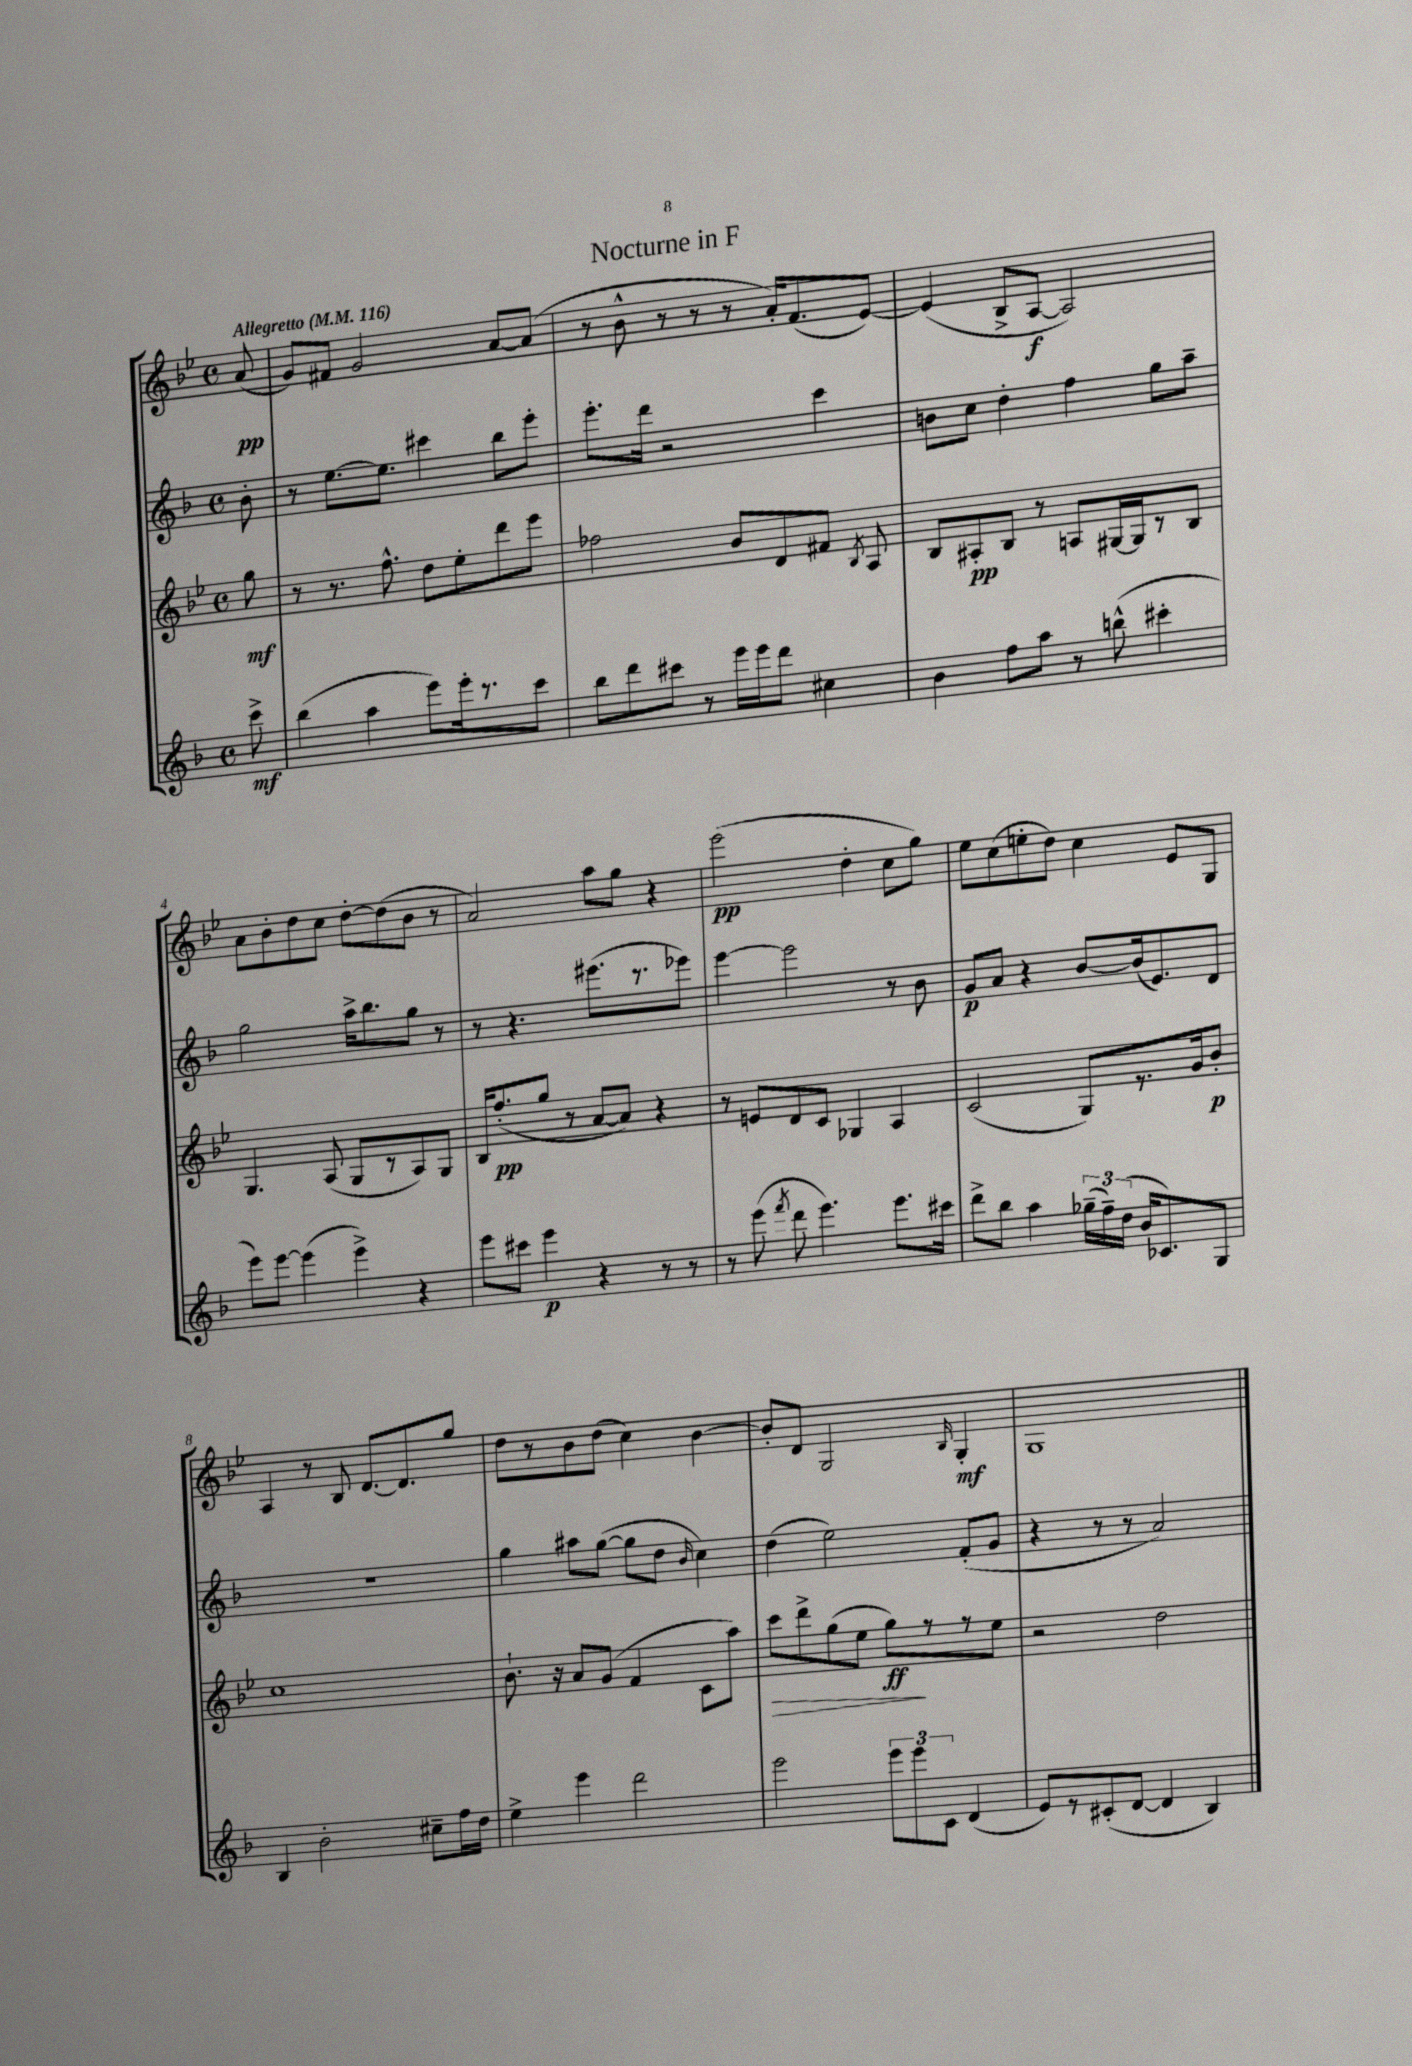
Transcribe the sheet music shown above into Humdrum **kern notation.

**kern	**dynam	**kern	**dynam	**kern	**dynam	**kern	**dynam
*part4	*part4	*part3	*part3	*part2	*part2	*part1	*part1
*staff4	*staff4	*staff3	*staff3	*staff2	*staff2	*staff1	*staff1
*clefG2	*	*clefG2	*	*clefG2	*	*clefG2	*
*k[b-]	*	*k[b-e-]	*	*k[b-]	*	*k[b-e-]	*
*M4/4	*	*M4/4	*	*M4/4	*	*M4/4	*
*met(c)	*	*met(c)	*	*met(c)	*	*met(c)	*
*MM116	*	*MM116	*	*MM116	*	*MM116	*
=	=	=	=	=	=	=	=
!	!	!	!	!	!	!LO:TX:a:B:t=Allegretto	!
8ccc^\	mf	8gg\	mf	8b-'\	.	(8a/	pp
=1	=1	=1	=1	=1	=1	=1	=1
(4bb-\	.	8r	.	8r	.	8g/L)	.
.	.	8.r	.	[8.ee\L	.	8f#X/J	.
4aa\	.	.	.	.	.	2g/	.
.	.	8.ff^^\	.	8.ee\J]	.	.	.
8eee\L)	.	8dd\L	.	4ccc#X\	.	.	.
16eee'\k	.	8ee-'\	.	.	.	.	.
8.r	.	.	.	.	.	.	.
.	.	8ddd\	.	8bb-\L	.	[8a/L	.
8ccc\J	.	8eee-\J	.	8eee'\J	.	(8a/J]	.
=2	=2	=2	=2	=2	=2	=2	=2
8bb-\L	.	2ff-X\	.	8.eee'\L	.	8r	.
8ddd\	.	.	.	.	.	8b-^^\	.
.	.	.	.	16ddd\Jk	.	.	.
8ccc#X\J	.	.	.	2r	.	8r	.
8r	.	.	.	.	.	8r	.
16eee\LL	.	8b-/L	.	.	.	8r	.
16eee\J	.	.	.	.	.	.	.
8ddd\J	.	8d/	.	.	.	16a'/KL)	.
.	.	.	.	.	.	(8.f/	.
4cc#X\	.	8f#X/J	.	4ccc\	.	.	.
.	.	8qB-/	.	.	.	.	.
.	.	8A/	.	.	.	[8e-/J)	.
=3	=3	=3	=3	=3	=3	=3	=3
4b-\	.	8B-/L	.	8bn\L	.	(4e-/]	.
.	.	8A#X'/	pp	8cc\J	.	.	.
8ff\L	.	8B-/J	.	4dd'\	.	8B-^/L	.
8aa\J	.	8r	.	.	.	[8A/J	f
8r	.	8An/L	.	4ff\	.	2A/])	.
(8bbn^^\	.	[16G#X/L	.	.	.	.	.
.	.	16G#/J]	.	.	.	.	.
4ccc#X'\	.	8r	.	8gg\L	.	.	.
.	.	8B-/J	.	8aa~\J	.	.	.
!!LO:LB:g=z
=4	=4	=4	=4	=4	=4	=4	=4
8eee\L)	.	4.G/	.	2gg\	.	8a\L	.
[8eee\J	.	.	.	.	.	8b-'\	.
(4eee\]	.	.	.	.	.	8dd\	.
.	.	(8A/	.	.	.	8cc\J	.
4eee^\)	.	8G/L	.	16aa^\KL	.	[8dd'\L	.
.	.	.	.	8.bb-\	.	.	.
.	.	8r	.	.	.	(8dd\]	.
4r	.	8A/)	.	8gg\J	.	8b-\J	.
.	.	8G/J	.	8r	.	8r	.
=5	=5	=5	=5	=5	=5	=5	=5
8eee\L	.	16B-/KL	.	8r	.	2a/)	.
.	.	(8.ff'/	pp	.	.	.	.
8ccc#X\J	.	.	.	4.r	.	.	.
4eee\	p	8gg/J	.	.	.	.	.
.	.	8r	.	.	.	.	.
4r	.	[8a/L	.	(8.eee#X\L	.	8aa\L	.
.	.	8a/J])	.	.	.	8gg\J	.
.	.	.	.	8.r	.	.	.
8r	.	4r	.	.	.	4r	.
8r	.	.	.	8eee-X\J)	.	.	.
=6	=6	=6	=6	=6	=6	=6	=6
8r	.	8r	.	[4eee\	.	(2eee-\	pp
(8eee\	.	8en/L	.	.	.	.	.
8qfff/	.	.	.	.	.	.	.
8ddd\	.	8d/	.	2eee\]	.	.	.
4.eee\)	.	8c/J	.	.	.	.	.
.	.	4G-X/	.	.	.	4dd'\	.
8.eee\L	.	4A/	.	8r	.	8cc\L	.
.	.	.	.	8b-\	.	8gg\J)	.
16ccc#X\Jk	.	.	.	.	.	.	.
=7	=7	=7	=7	=7	=7	=7	=7
8ddd^\L	.	(2c/	.	8g/L	p	8ee-\L	.
8bb-\J	.	.	.	8a/J	.	(8cc\	.
4aa\	.	.	.	4r	.	8een'\	.
.	.	.	.	.	.	8dd\J)	.
(24gg-X~\LL	.	8G/L)	.	[8b-/L	.	4cc\	.
24ff~\)	.	.	.	.	.	.	.
(24dd\JJ	.	.	.	.	.	.	.
16b-/KL	.	8.r	.	(16b-/k]	.	.	.
8.c-X/)	.	.	.	8.e/)	.	.	.
.	.	.	.	.	.	8e-/L	.
.	.	16g/k	.	.	.	.	.
8G/J	.	8b-'/J	p	8d/J	.	8G/J	.
!!LO:LB:g=z
=8	=8	=8	=8	=8	=8	=8	=8
4B-/	.	1cc	.	1r	.	4A/	.
2b-'\	.	.	.	.	.	8r	.
.	.	.	.	.	.	8B-/	.
.	.	.	.	.	.	[8.d/L	.
.	.	.	.	.	.	8.d/]	.
8cc#X~\L	.	.	.	.	.	.	.
16ff\L	.	.	.	.	.	8gg/J	.
16dd\JJ	.	.	.	.	.	.	.
=9	=9	=9	=9	=9	=9	=9	=9
4ee^\	.	8.b-`\	.	4gg\	.	8dd\L	.
.	.	.	.	.	.	8r	.
.	.	16r	.	.	.	.	.
4eee\	.	8a/L	.	8aa#X\L	.	8b-\	.
.	.	(8g/J	.	([8gg\J	.	(8dd\J	.
2ddd\	.	4f/	.	8gg\L]	.	4cc\)	.
.	.	.	.	8dd\J	.	.	.
.	.	.	.	16qqb-/	.	.	.
.	.	8c\L	.	4cc\)	.	[4b-\	.
.	.	8aa\J)	.	.	.	.	.
=10	=10	=10	=10	=10	=10	=10	=10
!	!	!	!LO:HP:b	!	!	!	!
2eee\	.	8ccc\L	>	(4dd\	.	8b-'/L]	.
.	.	8ddd^\	.	.	.	8d/J	.
.	.	(8gg\	.	2ee\)	.	2G/	.
.	.	8ee-\J	.	.	.	.	.
12eee\L	.	8gg\L)	ff	.	.	.	.
12eee\	.	.	.	.	.	.	.
.	.	8r	]	.	.	.	.
12c\J	.	.	.	.	.	.	.
.	.	.	.	.	.	16qqB-/	.
(4d/	.	8r	.	(8f'/L	.	4G'/	mf
.	.	8ee-\J	.	8g/J	.	.	.
=11	=11	=11	=11	=11	=11	=11	=11
8e/L)	.	2r	.	4r	.	1G	.
8r	.	.	.	.	.	.	.
(8c#X'/	.	.	.	8r	.	.	.
[8d/J	.	.	.	8r	.	.	.
4d/]	.	2dd\	.	2a/)	.	.	.
4B-/)	.	.	.	.	.	.	.
==	==	==	==	==	==	==	==
*-	*-	*-	*-	*-	*-	*-	*-
